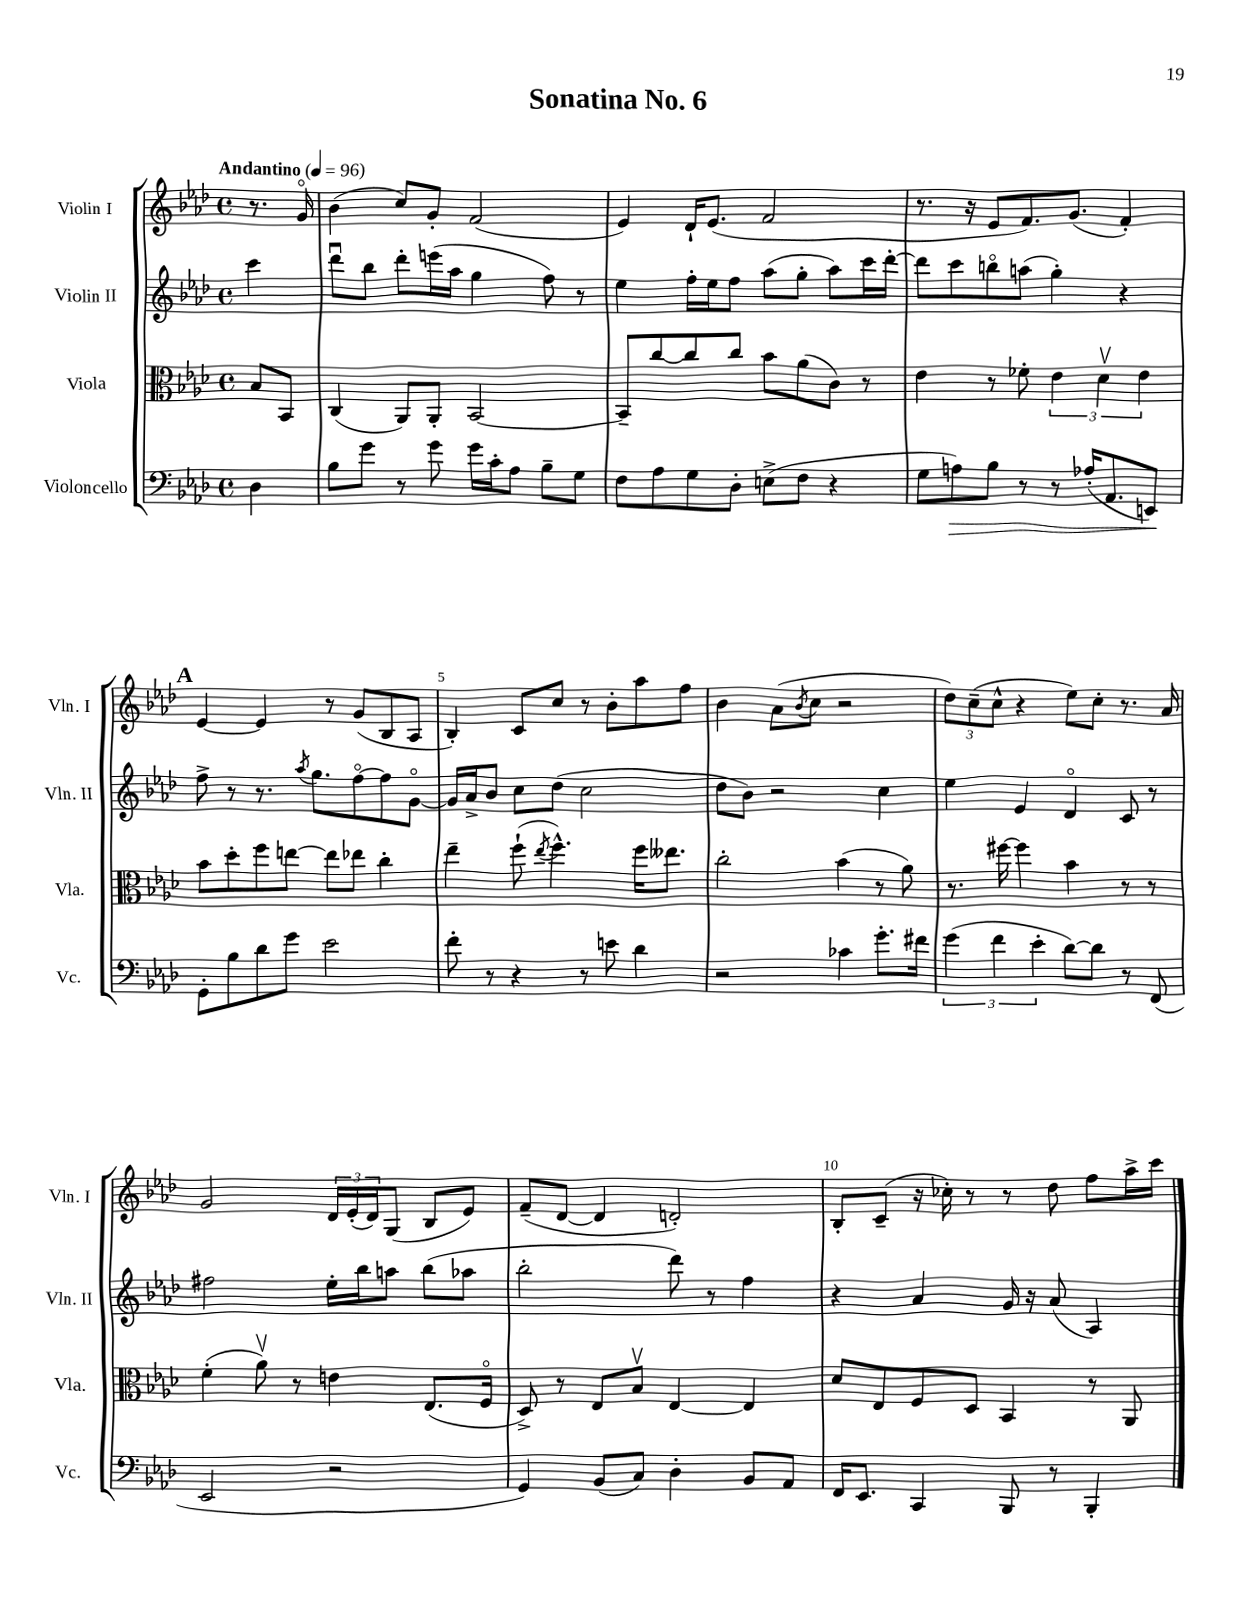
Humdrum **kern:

**kern	**dynam	**kern	**kern	**kern
*part4	*part4	*part3	*part2	*part1
*staff4	*staff4	*staff3	*staff2	*staff1
*I"Violoncello	*	*I"Viola	*I"Violin II	*I"Violin I
*I'Vc.	*	*I'Vla.	*I'Vln. II	*I'Vln. I
*clefF4	*	*clefC3	*clefG2	*clefG2
*k[b-e-a-d-]	*	*k[b-e-a-d-]	*k[b-e-a-d-]	*k[b-e-a-d-]
*M4/4	*	*M4/4	*M4/4	*M4/4
*met(c)	*	*met(c)	*met(c)	*met(c)
*MM96	*	*MM96	*MM96	*MM96
=	=	=	=	=
!	!	!	!	!LO:TX:a:B:t=Andantino
4D-\	.	8B-/L	4ccc\	8.r
.	.	8BB-/J	.	.
.	.	.	.	16g/
=1	=1	=1	=1	=1
8B-\L	.	(4C/	8ddd-u\L	(4b-\
8g\J	.	.	8bb-\J	.
8r	.	8AA-/L)	8ddd-'\L	8cc/L)
8g\	.	8AA-'/J	(16eeen\L	8g'/J
.	.	.	16aa-\JJ	.
16g\LL	.	[2BB-/	4gg\	(2f/
16c'\J	.	.	.	.
8A-\J	.	.	.	.
8B-~\L	.	.	8ff\)	.
8G\J	.	.	8r	.
=2	=2	=2	=2	=2
8F\L	.	8BB-~/L]	4ee-\	4e-/)
8A-\	.	[8cc/	.	.
8G\	.	8cc/]	16ff'\LL	16d-`/KL
.	.	.	16ee-\J	(8.e-/J
8D-'\J	.	8cc/J	8ff\J	.
(8En^\L	.	8b-\L	(8aa-\L	2f/
8F\J	.	(8a-\	8gg'\J	.
4r	.	8c\J)	8aa-\L)	.
.	.	8r	16ccc\L	.
.	.	.	[16ddd-'\JJ	.
=3	=3	=3	=3	=3
8G\L	.	4e-\	8ddd-\L]	8.r
!	!LO:HP:b	!	!	!
8An\)	>	.	8ccc\	.
.	.	.	.	16r
8B-\J	.	8r	8bbn\	8e-/L
8r	.	8f-X'\	(8aan\J	8.f/)
8r	.	6e-\	4gg'\)	.
.	.	.	.	(8.g/J
(16A-X'/KL	.	.	.	.
.	.	6d-v\	.	.
8.AA-/	.	.	.	.
.	.	.	4r	4f'/)
.	.	6e-\	.	.
8EEn/J)	.	.	.	.
.	]	.	.	.
!!LO:LB:g=z
!!LO:REH:place=s1:t=A
=4	=4	=4	=4	=4
8GG'\L	.	8b-\L	8ff^\	[4e-/
8B-\	.	8dd-'\	8r	.
8d-\	.	8ff\	8.r	4e-/]
8g\J	.	[8een\J	.	.
.	.	.	8qaa-/	.
.	.	.	8.gg\L	.
2e-\	.	8ee\L]	.	8r
.	.	8ee-X\J	[8ff\	(8g/L
.	.	4cc'\	8ff\]	8B-/
.	.	.	[8g\J	8A-/J
=5	=5	=5	=5	=5
8f'\	.	4ee-~\	16g/LL]	4B-'/)
.	.	.	16a-^/J	.
8r	.	.	8b-/J	.
4r	.	(8ff`\	8cc\L	8c/L
.	.	8qee-/	.	.
.	.	4.ff^^\)	(8dd-\J	8cc/J
8r	.	.	2cc\	8r
8en\	.	.	.	8b-'\L
4d-\	.	16ff\KL	.	8aa-\
.	.	8.ee--X\J	.	.
.	.	.	.	8ff\J
=6	=6	=6	=6	=6
2r	.	2cc'\	8dd-\L	4b-\
.	.	.	8b-\J)	.
.	.	.	2r	(8a-\L
.	.	.	.	8qb-/
.	.	.	.	8cc\J
4c-X\	.	(4b-\	.	2r
8.g'\L	.	8r	4cc\	.
.	.	8a-\)	.	.
16f#X\Jk	.	.	.	.
=7	=7	=7	=7	=7
(6g\	.	8.r	4ee-\	12dd-\L)
.	.	.	.	(12cc~\
6f\	.	.	.	12cc^^\J
.	.	[16ff#X\	.	.
.	.	4ff#\]	4e-/	4r
6e-'\	.	.	.	.
[8d-\L)	.	4b-\	4d-/	8ee-\L)
8d-\J]	.	.	.	8cc'\J
8r	.	8r	8c/	8.r
(8FF/	.	8r	8r	.
.	.	.	.	16a-/
!!LO:LB:g=z
=8	=8	=8	=8	=8
2EE-/	.	(4f'\	2ff#X\	2g/
.	.	8a-v\)	.	.
.	.	8r	.	.
2r	.	4en\	16ee-'\LL	24d-/LL
.	.	.	.	(24e-'/
.	.	.	16bb-\J	.
.	.	.	.	24d-/J)
.	.	.	8aan\J	(8G/J
.	.	(8.E-/L	(8bb-\L	8B-/L
.	.	.	8aa-X\J	8e-/J)
.	.	16F/Jk	.	.
=9	=9	=9	=9	=9
4GG/)	.	8D-^/)	2bb-'\	(8f~/L
.	.	8r	.	[8d-/J
(8BB-/L	.	8E-/L	.	4d-/]
8C/J)	.	8B-v/J	.	.
4D-'\	.	[4E-/	8ddd-\)	2dn'/)
.	.	.	8r	.
8BB-/L	.	4E-/]	4ff\	.
8AA-/J	.	.	.	.
=10	=10	=10	=10	=10
16FF/KL	.	8d-/L	4r	8B-'/L
8.EE-/J	.	.	.	.
.	.	8E-/	.	(8c~/J
4CC/	.	8F/	4a-/	16r
.	.	.	.	16cc-X'\)
.	.	8D-/J	.	8r
8BBB-/	.	4BB-/	16g/	8r
.	.	.	16r	.
8r	.	.	(8a-/	8dd-\
4BBB-'/	.	8r	4A-/)	8ff\L
.	.	8AA-/	.	16aa-^\L
.	.	.	.	16ccc\JJ
==	==	==	==	==
*-	*-	*-	*-	*-
